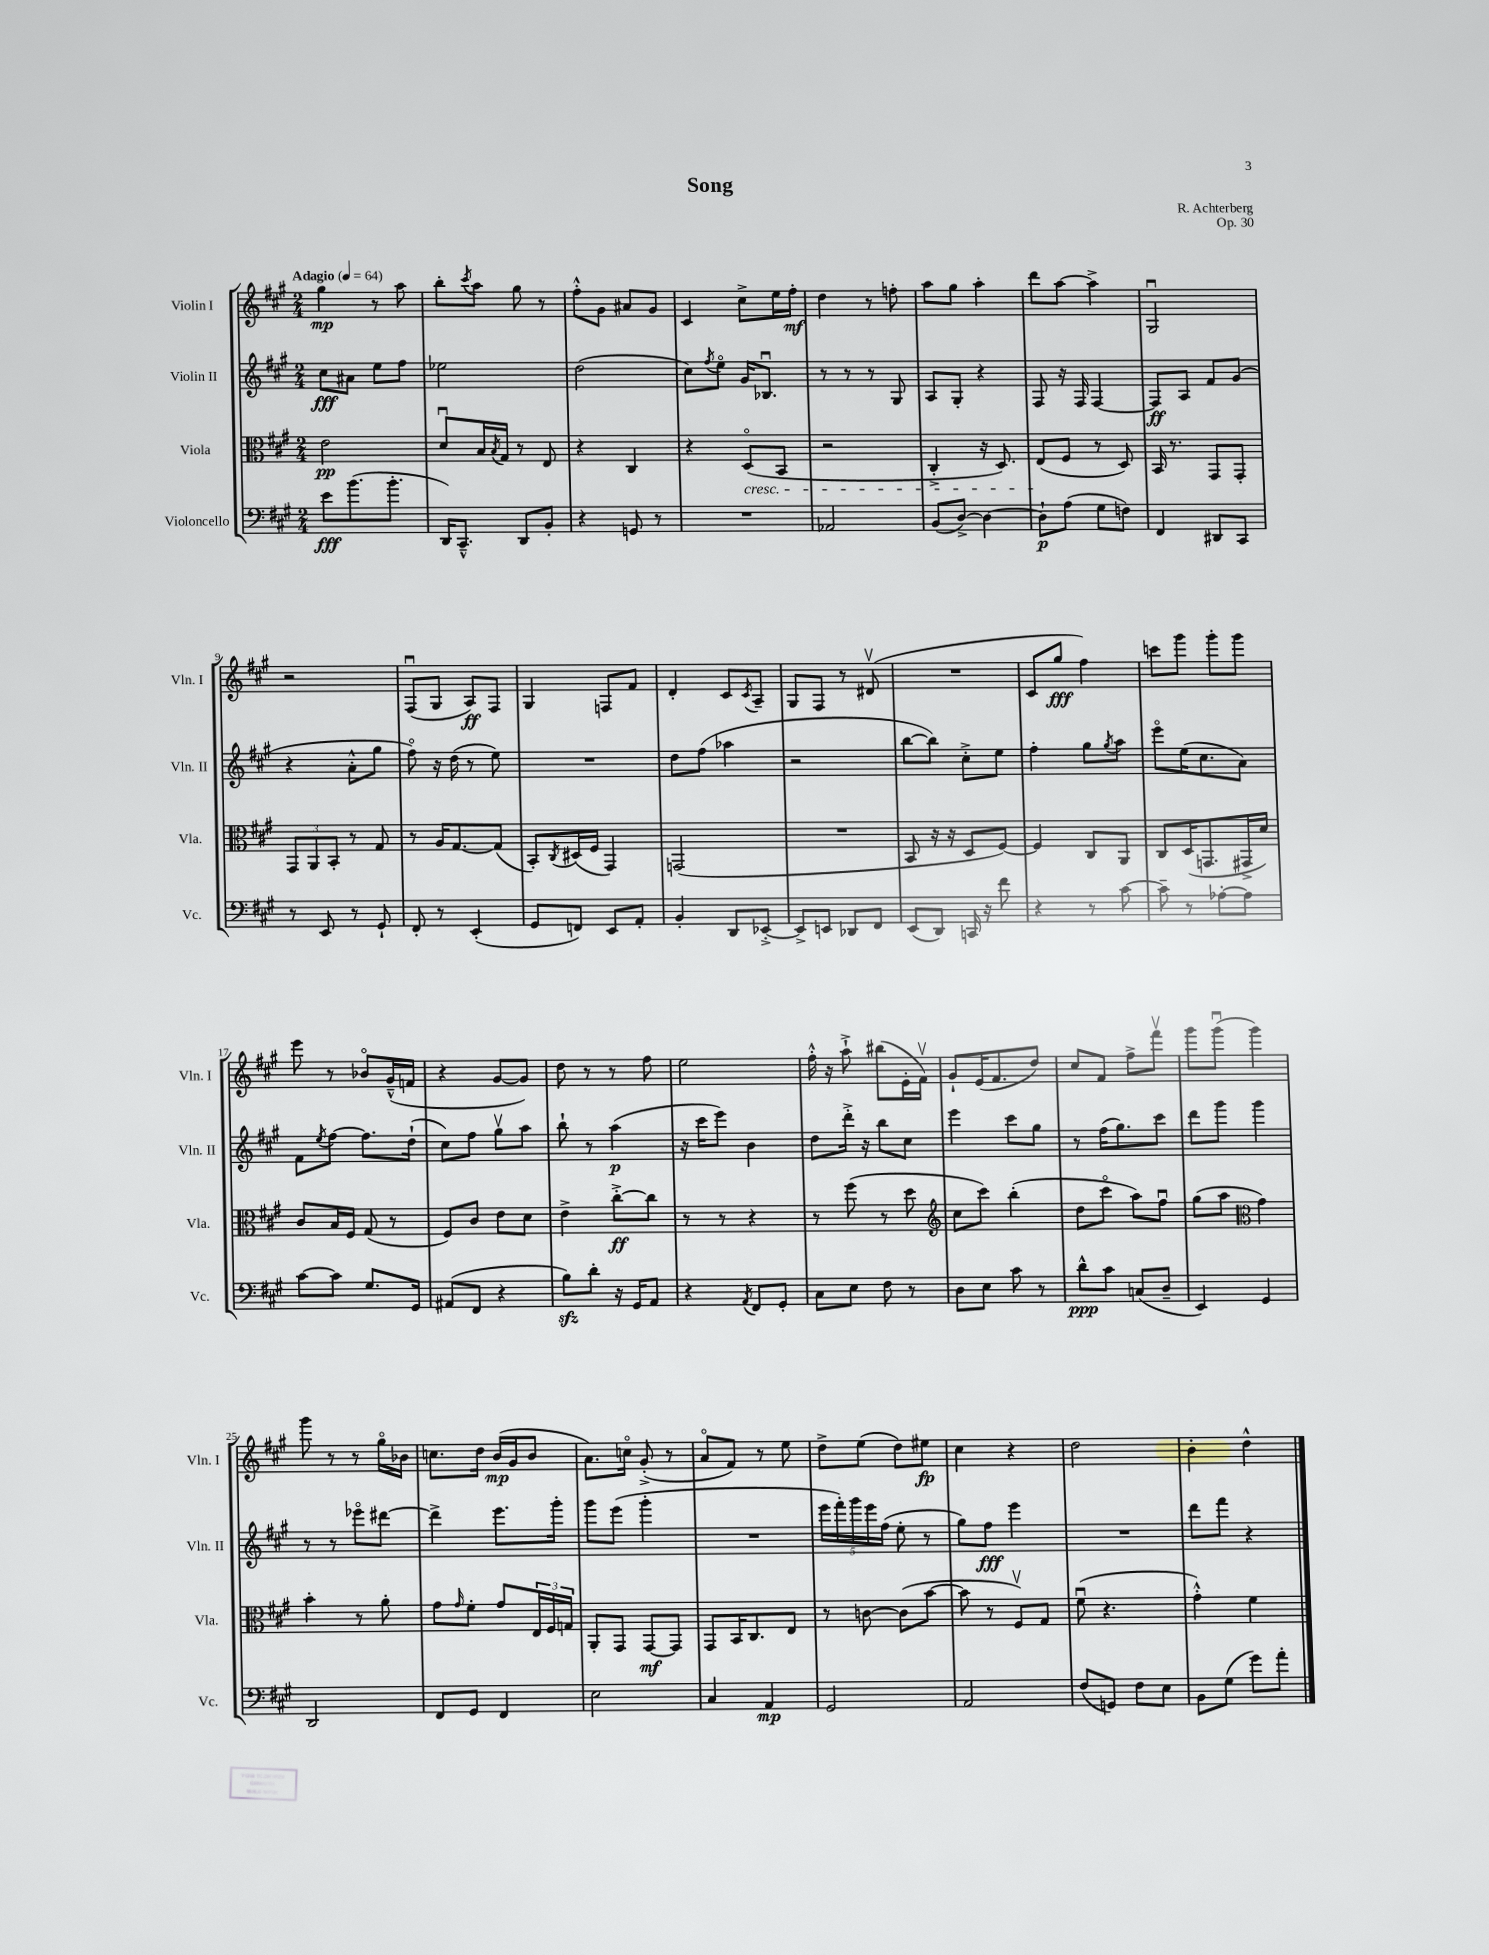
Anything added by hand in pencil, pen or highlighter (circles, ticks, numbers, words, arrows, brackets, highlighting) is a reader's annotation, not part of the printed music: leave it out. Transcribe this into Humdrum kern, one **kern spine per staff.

**kern	**kern	**kern	**kern
*staff4	*staff3	*staff2	*staff1
*clefF4	*clefC3	*clefG2	*clefG2
*k[f#c#g#]	*k[f#c#g#]	*k[f#c#g#]	*k[f#c#g#]
*M2/4	*M2/4	*M2/4	*M2/4
*MM64	*MM64	*MM64	*MM64
8e	2e	8cc#	4gg#
(8.b	.	8a#	.
.	.	8ee	8r
8.b'	.	.	.
.	.	8ff#	8aa
=	=	=	=
16DD)	8du	2ee-	8bb'
8.CC#~^^	.	.	.
.	.	.	8qccc#
.	16B	.	8aa
.	8qB	.	.
.	16G#	.	.
8DD	8r	.	8gg#
8BB'	8E	.	8r
=	=	=	=
4r	4r	(2dd	8ff#'^^
.	.	.	8g#
8GG	4C#	.	8a#
8r	.	.	8g#
=	=	=	=
2r	4r	8cc#)	4c#
.	.	8qff#	.
.	.	8eeo	.
.	(8Do	16g#	8cc#^
.	.	8.B-u	.
.	8BB	.	16ee
.	.	.	16ff#'
=	=	=	=
2AA-	2r	8r	4dd
.	.	8r	.
.	.	8r	8r
.	.	8G#	8ff'
=	=	=	=
(8BB	4C#'^	8A	8aa
[8D^)	.	8G#'	8gg#
4D_	16r	4r	4aa'
.	8.D)	.	.
=	=	=	=
8D`]	(8E	8F#	8ddd
(8A	8F#	16r	[8aa
.	.	16F#	.
8G#	8r	[4F#	4aa^]
8F)	8D)	.	.
=	=	=	=
4FF#	16BB	8F#]	2G#u
.	8.r	.	.
.	.	8A	.
8DD#	8GG#	8f#	.
8CC#	8GG#'	(8g#	.
=	=	=	=
8r	12GG#	4r	2r
.	12AA	.	.
8EE	.	.	.
.	12BB'	.	.
8r	8r	8a'^^	.
8GG#`	8G#	8gg#	.
=	=	=	=
8FF#'	8r	8ff#o)	(8F#u
8r	16A	16r	8G#
.	[8.G#	(16dd	.
(4EE'	.	8r	8A)
.	(8G#]	8ee)	8F#
=	=	=	=
8GG#	8BB')	2r	4G#
.	8qC#	.	.
8FF)	(16D#	.	.
.	16F#	.	.
8EE	4GG#)	.	8F
8AA'	.	.	8f#
=	=	=	=
4BB'	(2GG	8dd	4d'
.	.	(8ff#	.
8DD	.	4aa-	8c#
.	.	.	8qc#
[8EE-'^	.	.	8A~
=	=	=	=
8EE-^]	2r	2r	8G#
8EE	.	.	8F#
8DD-	.	.	8r
8FF#	.	.	(8d#v
=	=	=	=
(8EE	8BB	[8bb	2r
8DD)	16r	8bb])	.
.	16r	.	.
16CC	8D	8cc#'^	.
16r	.	.	.
8f#	[8F#)	8ee	.
=	=	=	=
4r	4F#]	4ff#'	8c#
.	.	.	8gg#
8r	8C#	8gg#	4ff#)
.	.	8qgg#	.
[8c#	8AA	8aa	.
=	=	=	=
8c#~]	8C#	8eeeo	8ccc
8r	(16D	(16ee	8ggg#
.	8.GG	8.cc#	.
[8A-'	.	.	8ggg#'
8A-]	16GG#^	8a)	8ggg#
.	16d)	.	.
=	=	=	=
[8c#	8c#	8f#	8eee
.	.	8qee	.
8c#]	16B	[8ff#	8r
.	16F#	.	.
8.G#	(8G#	8.ff#]	8b-o
.	8r	.	(16g#~^^
16GG#	.	(16dd`	16f
=	=	=	=
(8AA#	8F#)	8cc#)	4r
8FF#	8c#	8ff#	.
4r	8e	8gg#v	[8g#
.	8d	8aa	8g#])
=	=	=	=
8B)	4e^	8bb`	8dd
8d'	.	8r	8r
16r	[8cc#'^	(4aa	8r
16GG#	.	.	.
8AA	8cc#]	.	8ff#
=	=	=	=
4r	8r	16r	2ee
.	.	16ccc#	.
.	8r	8eee)	.
8qAA	.	.	.
8FF#	4r	4b	.
8GG#'	.	.	.
=	=	=	=
8C#	8r	8dd	16ff#'^^
.	.	.	16r
8E	(8ff#	16ddd'^	8aa`^
.	.	16r	.
8F#	8r	8bb	(8bb#
8r	8dd	8cc#	16e'
.	.	.	16f#v)
=	=	=	=
*	*clefG2	*	*
8D	8cc#	4eee	8g#`
8E	8ccc#)	.	(16e
.	.	.	8.f#
8c#	(4bb'	8ccc#	.
8r	.	8gg#	8dd)
=	=	=	=
8d^^	8dd	8r	8cc#
8c#	8ccc#o	(16ff#	8f#
.	.	8.gg#)	.
(8C	8aa)	.	8ff#^
8D~	8ff#u	8ccc#	8fff#v
=	=	=	=
4EE)	(8gg#	8ddd	8ggg#
.	8aa	8ggg#	(8ggg#u
*	*clefC3	*	*
4GG#	4g#)	4ggg#	4ggg#)
=	=	=	=
2DD	4b'	8r	8ggg#
.	.	8r	8r
.	8r	8eee-o	8r
.	8a'	[8ddd#	16gg#o
.	.	.	16b-
=	=	=	=
8FF#	8g#	4ddd#^]	8.cc
.	16qqg#	.	.
8GG#	8f#'	.	.
.	.	.	16dd
4FF#	8g#	8.eee	(16b
.	.	.	16g#
.	24E	.	8b
.	24F#	.	.
.	.	16ggg#'	.
.	24G	.	.
=	=	=	=
2E	8AA'	8ggg#	8.a)
.	8GG#	(8eee	.
.	.	.	16cco
.	[8GG#	4ggg#'	(8g#'^
.	8GG#]	.	8r
=	=	=	=
4C#	8GG#	2r	8ao
.	16BB	.	8f#)
.	8.C#	.	.
4AA	.	.	8r
.	8E	.	8ee
=	=	=	=
2GG#	8r	20eee	8dd^
.	.	20fff#')	.
.	.	20ggg#	.
.	[8c	.	(8ee
.	.	20eee	.
.	.	(20ff#	.
.	(8c]	8ee'	8dd)
.	[8b	8r	8ee#
=	=	=	=
2AA	8b]	8gg#)	4cc#
.	8r	8ff#	.
.	8F#v)	4eee	4r
.	8G#	.	.
=	=	=	=
(8F#	(8f#u	2r	2dd
8GG)	4.r	.	.
8F#	.	.	.
8E	.	.	.
=	=	=	=
8BB	4g#'^^)	8ddd	4b'
(8G#	.	8fff#	.
8g#)	4f#	4r	4dd^^
8a'	.	.	.
==	==	==	==
*-	*-	*-	*-
